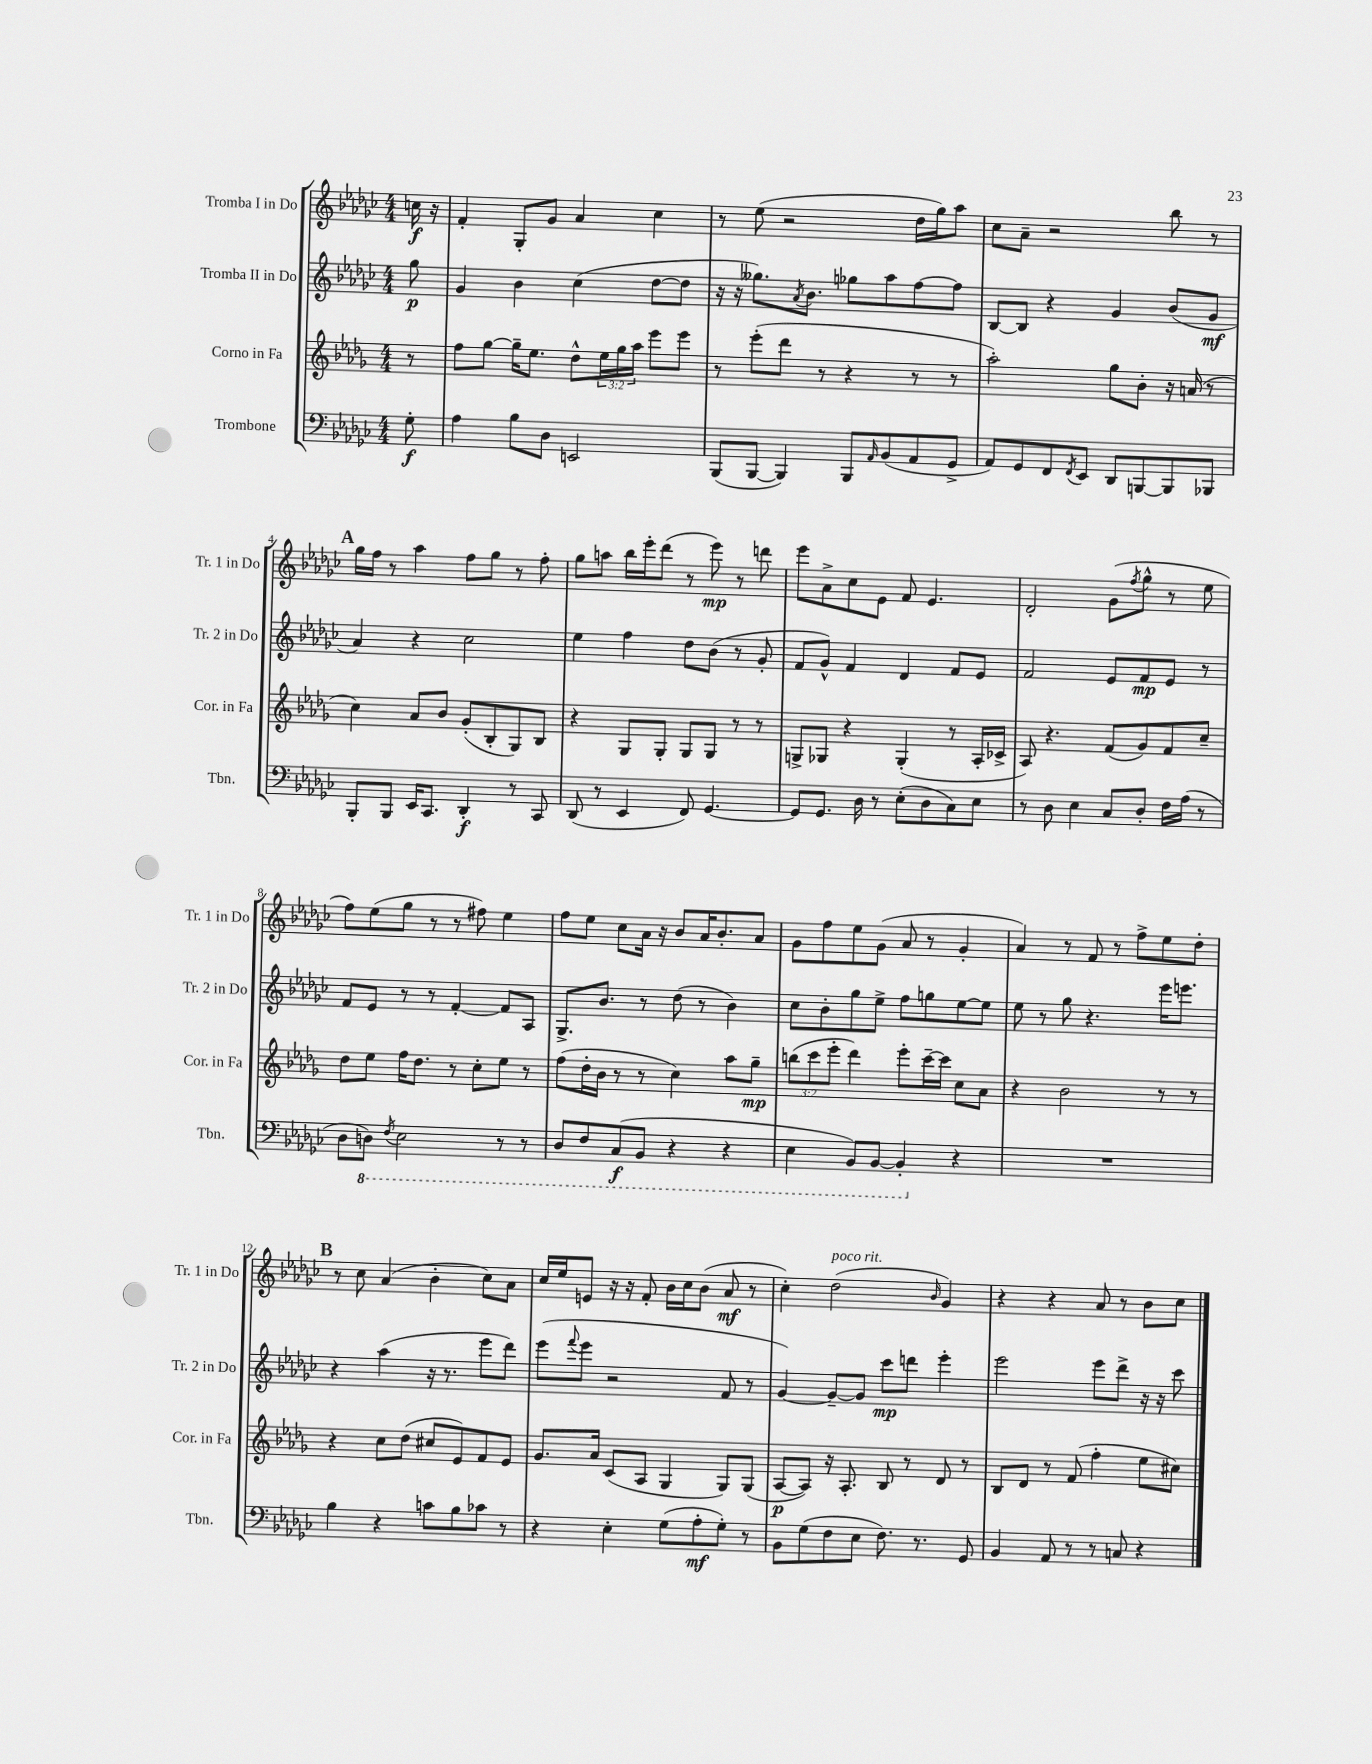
<<
\new StaffGroup <<
\new Staff = "s0" \with { instrumentName = "Tromba I in Do" shortInstrumentName = "Tr. 1 in Do" } {
    \clef treble \key ges \major \numericTimeSignature \time 4/4 \partial 8
    c''16\f r16 |
    f'4-. ges8-. ges'8 aes'4 ces''4 |
    r8 ees''8( r2 des''16 ges''16) aes''8 |
    ces''8 aes'8-- r2 bes''8 r8 |
    \mark \markup { \bold "A" } ges''16 f''16 r8 aes''4 f''8 ges''8 r8 f''8-. |
    ges''8 a''8 bes''16 ees'''16-. des'''8( r8 ees'''8\mp) r8 d'''8 |
    ees'''8 aes'8-> ces''8 ees'8 f'8 ees'4. |
    des'2-. ges'8( \acciaccatura { f''8 } ges''8-^ r8 ees''8 |
    f''8) ees''8( ges''8 r8 r8 fis''8) ees''4 |
    f''8 ees''8 ces''8 aes'16 r16 bes'8 aes'16 bes'8.-. aes'8 |
    ges'8 f''8 ees''8 ges'8( aes'8 r8 ges'4-. |
    aes'4) r8 f'8 r8 f''8-> ees''8 des''8-. |
    \mark \markup { \bold "B" } r8 ces''8 aes'4( bes'4-. ces''8) aes'8 |
    ces''16 ees''16 e'8 r16 r16 f'8-. bes'16 ces''16 bes'8( aes'8\mf r8 |
    ces''4-.) des''2^\markup { \italic "poco rit." }( \grace { bes'16 } ges'4) |
    r4 r4 aes'8 r8 bes'8 ces''8 \bar "|." |
}
\new Staff = "s1" \with { instrumentName = "Tromba II in Do" shortInstrumentName = "Tr. 2 in Do" } {
    \clef treble \key ges \major \numericTimeSignature \time 4/4 \partial 8
    ges''8\p |
    ges'4 bes'4 ces''4( des''8~ des''8 |
    r16 r16 geses''8.) \acciaccatura { aes'8 } bes'8. ges''8 aes''8 f''8~ f''8 |
    bes8~ bes8 r4 ges'4 bes'8( ges'8\mf |
    \mark \markup { \bold "A" } aes'4) r4 ces''2 |
    ees''4 f''4 des''8 bes'8( r8 ges'8-. |
    f'8 ges'8-^) f'4 des'4 f'8 ees'8 |
    f'2 ees'8 f'8\mp ees'8 r8 |
    f'8 ees'8 r8 r8 f'4~-. f'8 aes8 |
    ges8.-> bes'8. r8 des''8( r8 bes'4) |
    ces''8 bes'8-. ges''8 ees''8-> f''8 g''8 ees''8~ ees''8 |
    ees''8 r8 ges''8 r4. ees'''16 e'''8. |
    \mark \markup { \bold "B" } r4 aes''4( r16 r8. ees'''8 des'''8) |
    ees'''8( \appoggiatura { f'''8 } ees'''8 r2 f'8 r8 |
    ges'4~) ges'8~-- ges'8 ces'''8\mp d'''8 ees'''4-. |
    ees'''2 ees'''8 des'''8-> r16 r16 ces'''8 \bar "|." |
}
\new Staff = "s2" \with { instrumentName = "Corno in Fa" shortInstrumentName = "Cor. in Fa" } {
    \clef treble \key des \major \numericTimeSignature \time 4/4 \override Staff.TupletNumber.text = #tuplet-number::calc-fraction-text \partial 8
    r8 |
    f''8 ges''8~ ges''16-- ees''8. des''8-^ \tuplet 3/2 { ees''16 ges''16 aes''16 } ees'''8 ees'''8 |
    r8 ees'''8-.( des'''8 r8 r4 r8 r8 |
    aes''2-.) ges''8 bes'8-. r16 a'16( r8 |
    \mark \markup { \bold "A" } c''4) aes'8 bes'8 ges'8-.( bes8-. ges8) bes8 |
    r4 ges8 ges8-. ges8 ges8 r8 r8 |
    g8-> ges8 r4 ges4-.( r8 aes16-. ces'16-> |
    aes8) r4. f'8( ges'8) f'8 c''8-- |
    des''8 ees''8 f''16 des''8. r8 c''8-. ees''8 r8 |
    f''8( des''16-. bes'16 r8 r8 c''4) aes''8 ges''8--\mp |
    \tuplet 3/2 { b''8( c'''8 ees'''8-. } des'''4) ees'''8-. c'''16~-- c'''16 c''8 aes'8 |
    r4 bes'2 r8 r8 |
    \mark \markup { \bold "B" } r4 c''8 des''8( cis''8 ees'8) f'8 ees'8 |
    ges'8. aes'16 c'8( aes8 ges4 ges8) ges8( |
    aes8~\p aes8) r16 aes8.-. bes8 r8 des'8 r8 |
    bes8 des'8 r8 f'8( f''4-. ees''8 cis''8) \bar "|." |
}
\new Staff = "s3" \with { instrumentName = "Trombone" shortInstrumentName = "Tbn." } {
    \clef bass \key ges \major \numericTimeSignature \time 4/4 \partial 8
    ges8-.\f |
    aes4 bes8 des8 e,2 |
    bes,,8( bes,,8~ bes,,4) bes,,8 \grace { aes,16 } bes,8( aes,8 ges,8-> |
    aes,8) ges,8 f,8 \acciaccatura { f,8 } ees,8 des,8 b,,8~ b,,8 bes,,8 |
    \mark \markup { \bold "A" } bes,,8-. bes,,8 ees,16 ces,8. des,4-.\f r8 ces,8 |
    des,8( r8 ees,4 f,8) ges,4.~ |
    ges,8 ges,8. des16 r8 ees8-.( des8 ces8) ees8 |
    r8 des8 ees4 ces8 des8-. f16 aes16( r8 |
    des8 \ottava #-1 d,8) \acciaccatura { f,8 } ees,2 r8 r8 |
    des,8 f,8 ces,8\f( bes,,8 r4 r4 |
    ees,4 bes,,8) bes,,8~ bes,,4-. \ottava #0 r4 |
    R1 |
    \mark \markup { \bold "B" } bes4 r4 c'8 bes8 ces'8 r8 |
    r4 ees4-. ges8( aes8-.\mf ges8-.) r8 |
    bes,8 ges8( f8 ees8 f8.) r8. ges,8 |
    bes,4 aes,8 r8 r8 c8 r4 \bar "|." |
}
>>
>>
